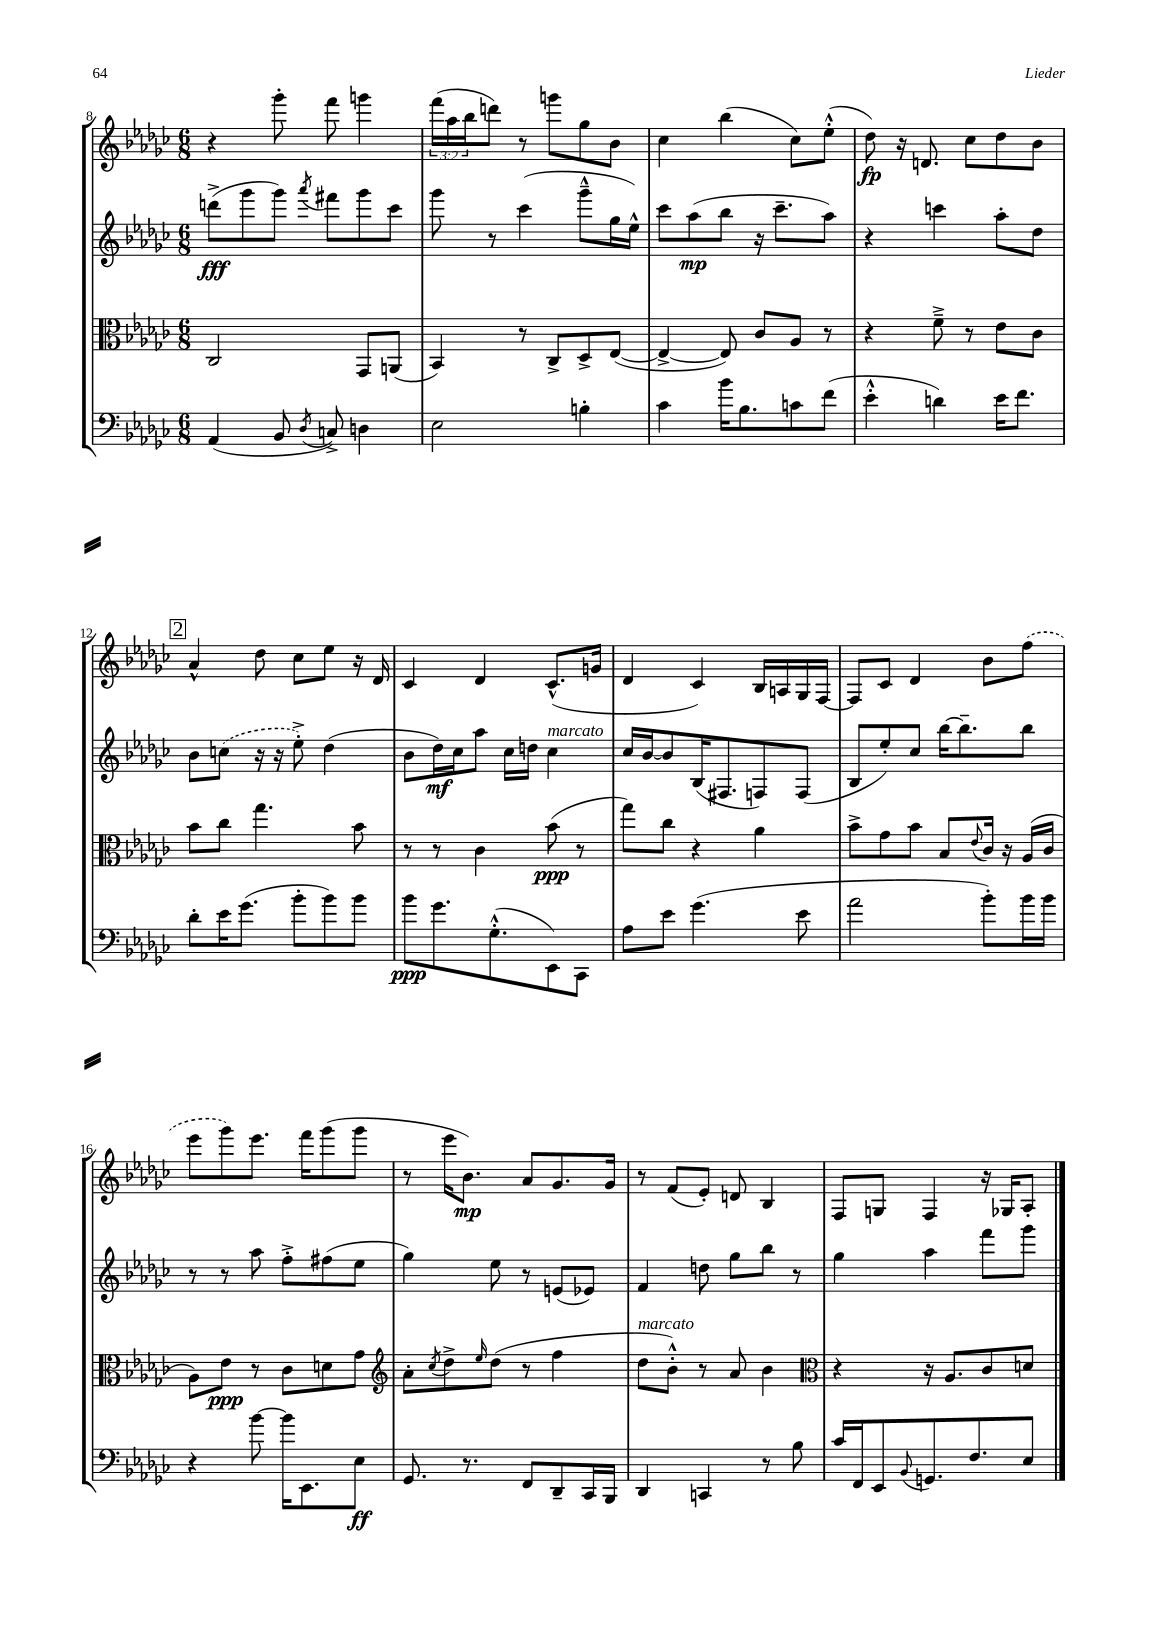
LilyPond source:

<<
\new StaffGroup <<
\new Staff = "s0" {
    \clef treble \key ges \major \numericTimeSignature \time 6/8 \override Staff.TupletNumber.text = #tuplet-number::calc-fraction-text
    r4 ges'''8-. f'''8 g'''4 |
    \tuplet 3/2 { f'''16( aes''16 bes''16 } d'''8) r8 g'''8 ges''8 bes'8 |
    ces''4 bes''4( ces''8) ees''8-.-^( |
    des''8\fp) r16 d'8. ces''8 des''8 bes'8 |
    \mark \markup { \box "2" } aes'4-^ des''8 ces''8 ees''8 r16 des'16 |
    ces'4 des'4 ces'8.-^( g'16 |
    des'4 ces'4) bes16 a16 ges16 f16~ |
    f8 ces'8 des'4 bes'8 \once \slurDashed f''8( |
    ees'''8 ges'''8) ees'''8. f'''16 ges'''8( ges'''8 |
    r8 ees'''16 bes'8.\mp) aes'8 ges'8. ges'16 |
    r8 f'8( ees'8-.) d'8 bes4 |
    f8 g8 f4 r16 ges16 aes8-. \bar "|." |
}
\new Staff = "s1" {
    \clef treble \key ges \major \numericTimeSignature \time 6/8
    d'''8->\fff( ges'''8 ges'''8) \acciaccatura { aes'''8 } fis'''8 ges'''8 ces'''8 |
    ges'''8 r8 ces'''4( ges'''8---^ ges''16 ees''16-^) |
    ces'''8 aes''8\mp( bes''8 r16 ces'''8.-- aes''8) |
    r4 c'''4 aes''8-. des''8 |
    \mark \markup { \box "2" } bes'8 \once \slurDashed c''8( r16 r16 ees''8-.->) des''4( |
    bes'8 des''16\mf) ces''16 aes''8 ces''16 d''16 ces''4^\markup { \italic "marcato" } |
    ces''16 bes'16~ bes'8 bes16( fis8. f8) f8( |
    bes8 ees''8-.) ces''8 bes''16~ bes''8.-- bes''8 |
    r8 r8 aes''8 f''8-.-> fis''8( ees''8 |
    ges''4) ees''8 r8 e'8( ees'8) |
    f'4 d''8 ges''8 bes''8 r8 |
    ges''4 aes''4 f'''8 ges'''8 \bar "|." |
}
\new Staff = "s2" {
    \clef alto \key ges \major \numericTimeSignature \time 6/8
    ces2 ges,8 a,8( |
    bes,4) r8 ces8-> des8-> ees8~( |
    ees4~-> ees8) ces'8 aes8 r8 |
    r4 f'8---> r8 ees'8 ces'8 |
    \mark \markup { \box "2" } bes'8 ces''8 ges''4. bes'8 |
    r8 r8 ces'4 bes'8\ppp( r8 |
    ges''8) ces''8 r4 aes'4 |
    bes'8-> ges'8 bes'8 bes8 \appoggiatura { ees'8 } ces'16 r16 aes16( ces'16 |
    aes8) ees'8\ppp r8 ces'8 d'8 ges'8 |
    \clef treble aes'8-. \acciaccatura { ces''8 } des''8-> \grace { ees''16 } des''8( r8 f''4 |
    des''8^\markup { \italic "marcato" } bes'8-.-^) r8 aes'8 bes'4 |
    \clef alto r4 r16 aes8. ces'8 d'8 \bar "|." |
}
\new Staff = "s3" {
    \clef bass \key ges \major \numericTimeSignature \time 6/8
    aes,4( bes,8 \acciaccatura { des8 } c8->) d4 |
    ees2 b4-. |
    ces'4 bes'16 bes8. c'8 f'8( |
    ees'4-.-^ d'4) ees'16 f'8. |
    \mark \markup { \box "2" } des'8-. ees'16 ges'8.( bes'8-. bes'8) bes'8 |
    bes'8\ppp ges'8. ges8.-.-^( ees,8) ces,8 |
    aes8 ees'8 ges'4.( ees'8 |
    aes'2 bes'8-.) bes'16 bes'16 |
    r4 bes'8~ bes'16 ees,8. ees8\ff |
    ges,8. r8. f,8 des,8-- ces,16 bes,,16 |
    des,4 c,4 r8 bes8 |
    ces'16 f,16 ees,8 \appoggiatura { bes,8 } g,8. f8. ees8 \bar "|." |
}
>>
>>
\layout { \context { \Score currentBarNumber = #8 } }
